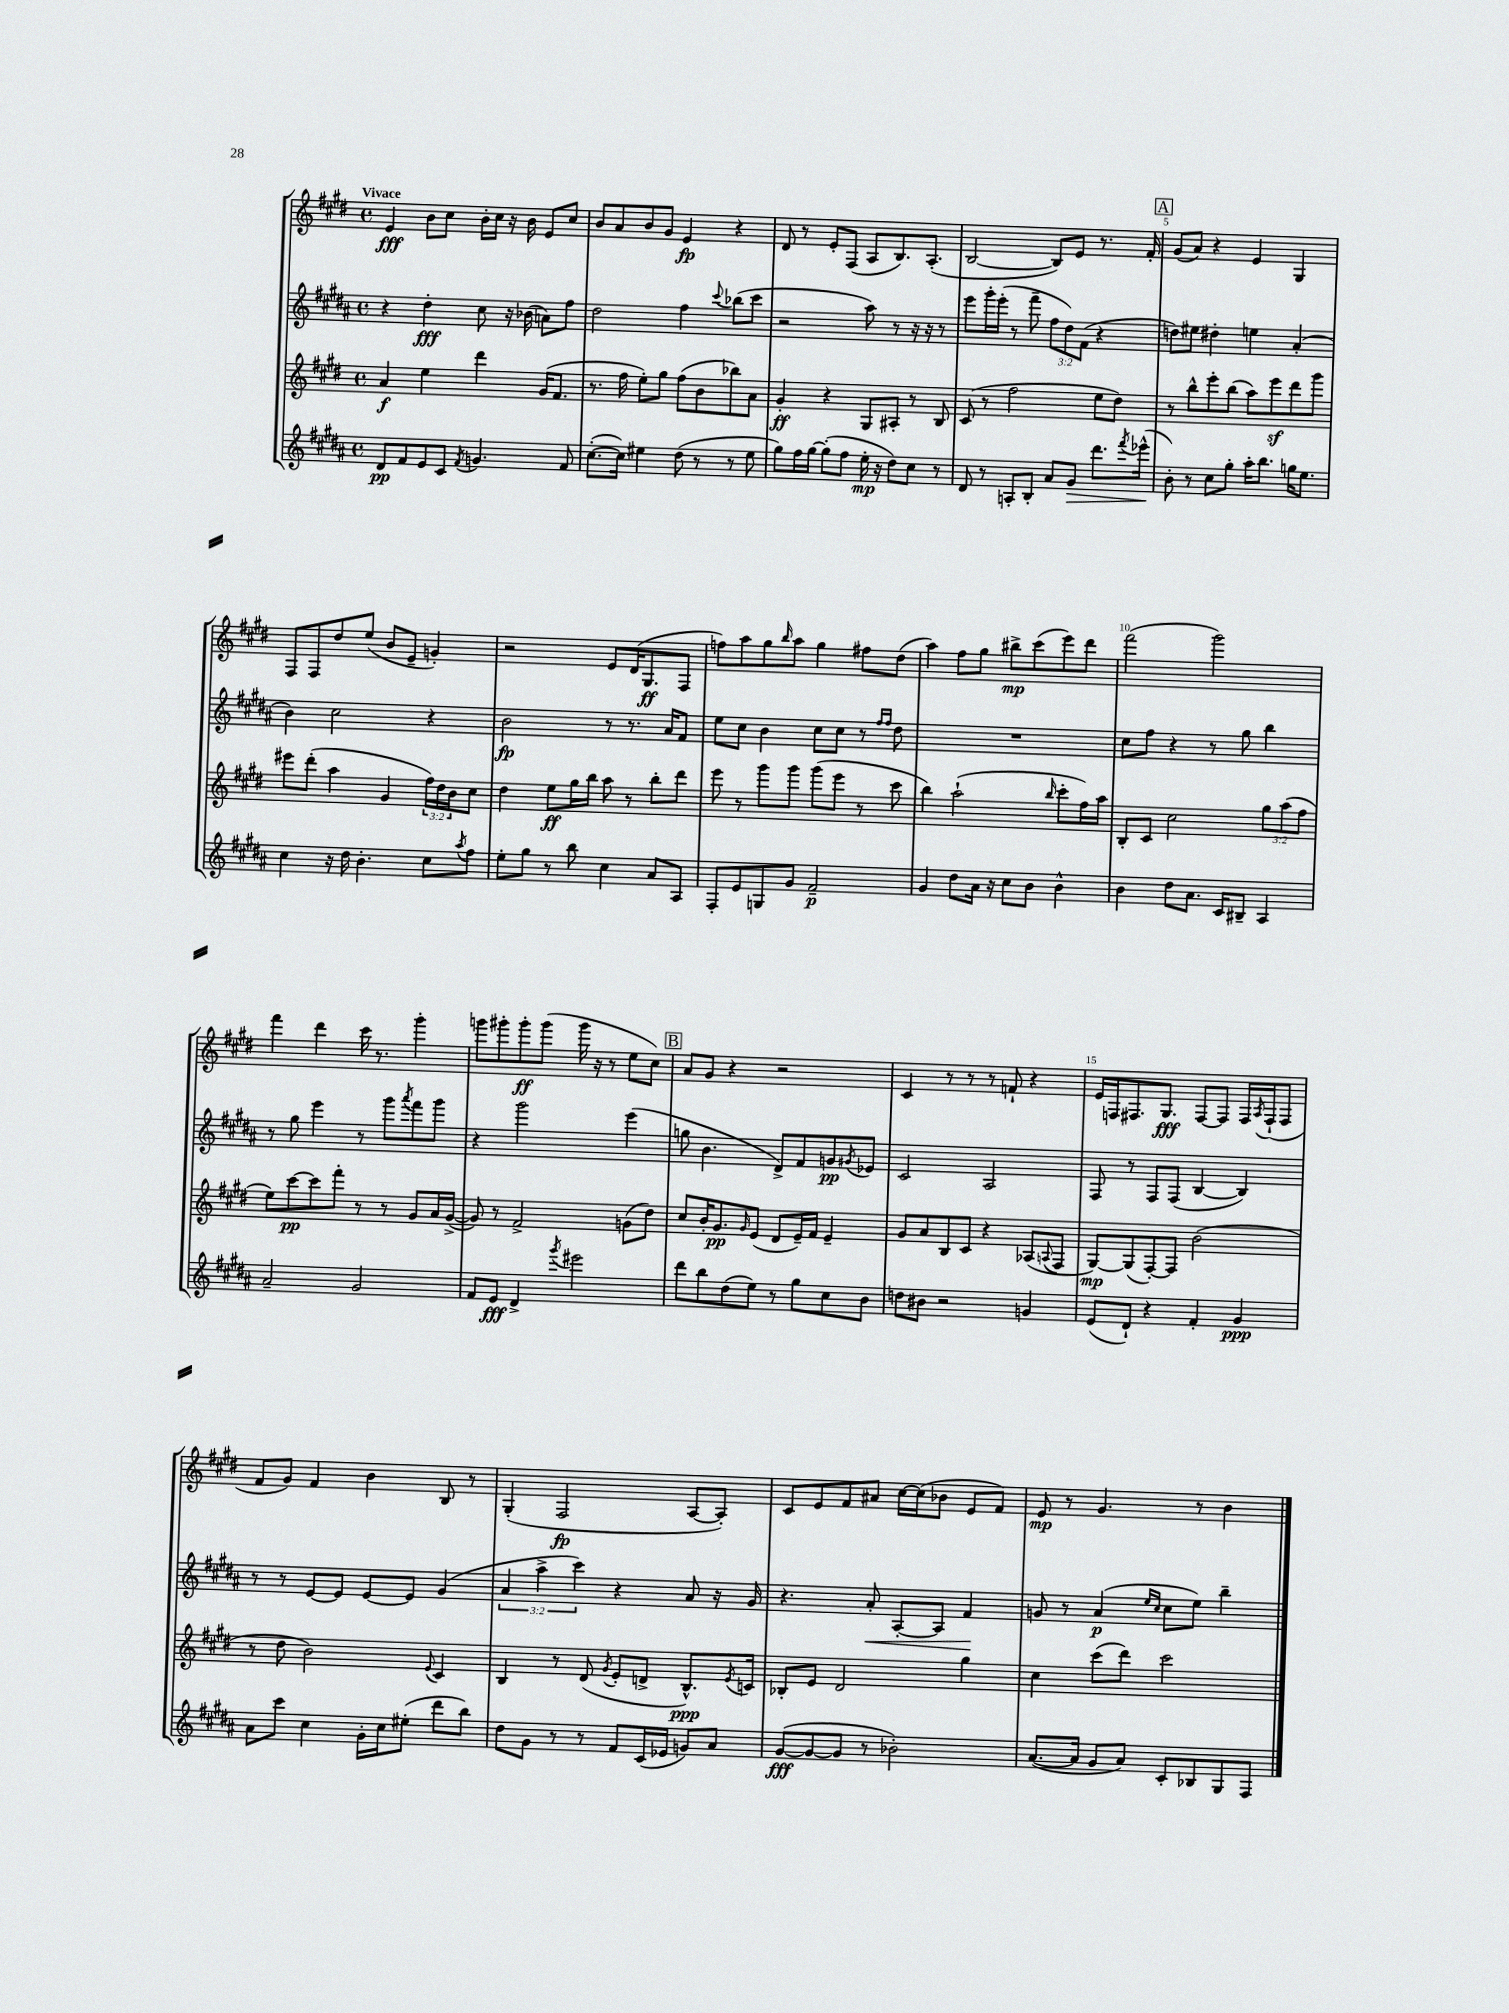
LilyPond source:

<<
\new StaffGroup <<
\new Staff = "s0" {
    \clef treble \key e \major \defaultTimeSignature \time 4/4 \tempo "Vivace"
    e'4\fff b'8 cis''8 b'16-. cis''16 r16 b'16 e'8 cis''8 |
    b'8 a'8 b'8 gis'8 e'4\fp r4 |
    dis'8 r8 e'8-. fis8( a8 b8.) a8.-.( |
    b2~ b8) e'8 r8. fis'16-. |
    \mark \markup { \box "A" } gis'8( a'8) r4 e'4 gis4 |
    fis8 fis8 dis''8 e''8( b'8 e'8-- g'4-.) |
    r2 e'8 dis'16( gis8.\ff fis8 |
    f''8) a''8 gis''8 \grace { b''16 } a''8 gis''4 fis''8 dis''8( |
    a''4) fis''8 gis''8 bis''8->\mp cis'''8( e'''8) dis'''8 |
    fis'''2( gis'''2) |
    fis'''4 dis'''4 cis'''16 r8. gis'''4-. |
    g'''8 gis'''8-. gis'''8-.\ff gis'''8( gis'''16 r16 r8 e''8 cis''8) |
    \mark \markup { \box "B" } a'8 gis'8 r4 r2 |
    cis'4 r8 r8 r8 f'8-! r4 |
    e'16 f16 fis8. gis8.\fff fis8~ fis8 fis16 \acciaccatura { a8 } fis16-!( fis8 |
    fis'8 gis'8) fis'4 b'4 b8 r8 |
    gis4-.( fis2\fp a8~ a8-.) |
    cis'8 e'8 fis'8 ais'8 cis''16~ cis''16( bes'8 e'8 fis'8) |
    e'8\mp r8 gis'4. r8 b'4 \bar "|." |
}
\new Staff = "s1" {
    \clef treble \key b \major \defaultTimeSignature \time 4/4 \override Staff.TupletNumber.text = #tuplet-number::calc-fraction-text
    r4 dis''4-.\fff cis''8 r16 bes'16( a'8) fis''8 |
    dis''2 fis''4 \appoggiatura { cis'''8 } bes''8( cis'''8 |
    r2 ais''8) r8 r16 r16 r8 |
    e'''8 gis'''16-. e'''16-.( r8 fis'''8-- \tuplet 3/2 { fis''8 dis''8) fis'8( } r4 |
    \mark \markup { \box "A" } d''8) eis''8 dis''4-. e''4 ais'4-.( |
    b'4) cis''2 r4 |
    b'2\fp r8 r8. ais'16 fis'8 |
    e''8 cis''8 b'4 cis''8 cis''8 r8 \grace { fis''16 fis''16 } dis''8 |
    R1 |
    cis''8 fis''8 r4 r8 gis''8 b''4 |
    r8 gis''8 e'''4 r8 gis'''8 \acciaccatura { ais'''8 } fis'''8 gis'''8 |
    r4 gis'''2 e'''4( |
    \mark \markup { \box "B" } g''8 b'4. dis'8->) fis'8 g'8\pp \acciaccatura { gis'8 } ees'8 |
    cis'2 ais2 |
    fis8 r8 fis8 fis8( b4~ b4) |
    r8 r8 e'8~ e'8 e'8~ e'8 gis'4( |
    \tuplet 3/2 { ais'4 ais''4-> cis'''4) } r4 ais'8 r16 gis'16 |
    r4. ais'8-.\< ais8~-. ais8 fis'4\! |
    g'8 r8 ais'4\p( \grace { e''16 cis''16 } cis''8 e''8) b''4-- \bar "|." |
}
\new Staff = "s2" {
    \clef treble \key e \major \defaultTimeSignature \time 4/4 \override Staff.TupletNumber.text = #tuplet-number::calc-fraction-text
    a'4\f e''4 dis'''4 gis'16( fis'8. |
    r8. fis''16 e''8-.) gis''8 fis''8( b'8 bes''8) a'8 |
    gis'4-.\ff r4 gis8 ais8-. r8 b8 |
    cis'8( r8 fis''2 e''8 dis''8) |
    \mark \markup { \box "A" } r8 b''8-^ e'''8-. b''8( a''8) e'''8\sf dis'''8 gis'''8 |
    eis'''8 dis'''8-.( a''4 gis'4 \tuplet 3/2 { fis''16) dis''16 b'16 } cis''8 |
    dis''4 e''8\ff gis''16 b''16 a''8 r8 b''8-. dis'''8 |
    e'''8 r8 gis'''8 gis'''8 gis'''8( e'''8 r8 cis'''8 |
    b''4) a''2-!( \grace { b''16 } cis'''8-. fis''16) a''16 |
    b8-. cis'8 cis''2 \tuplet 3/2 { gis''8 a''8( fis''8 } |
    e''8) cis'''8~\pp cis'''8 fis'''8-. r8 r8 gis'8 a'16 gis'16~->( |
    gis'8) r8 fis'2-> g'8( dis''8) |
    \mark \markup { \box "B" } cis''8 b'16-. gis'8.\pp \grace { gis'16 } e'8( dis'8 e'16--) fis'16 e'4-- |
    gis'8 a'8 b8 cis'8 r4 aes8( \appoggiatura { a8 } fis8 |
    gis8~\mp) gis8( fis8~-.) fis8 b'2( |
    r8 dis''8 b'2) \appoggiatura { e'8 } cis'4 |
    b4 r8 dis'8( \acciaccatura { gis'8 } e'8-. d'8-> b8.-^\ppp) \acciaccatura { e'8 } c'16 |
    bes8-. e'8 dis'2 gis''4 |
    cis''4 cis'''8( dis'''8) cis'''2 \bar "|." |
}
\new Staff = "s3" {
    \clef treble \key b \major \defaultTimeSignature \time 4/4
    dis'8\pp fis'8 e'8 cis'8 \acciaccatura { fis'8 } g'4. fis'8 |
    cis''8.~-.( cis''16) eis''4 dis''8( r8 r8 eis''8 |
    gis''8) fis''16 gis''16~ gis''8-.( fis''8 e''16-.\mp r16 dis''8) cis''8 r8 |
    dis'8 r8 a8-. b8-. ais'8 gis'8\> dis'''8. \acciaccatura { fis'''8 } ees'''16-^\!( |
    \mark \markup { \box "A" } b'8-.) r8 cis''8 gis''8-. ais''16-. b''8. g''16 e''8. |
    cis''4 r16 dis''16 b'4.-. cis''8 \acciaccatura { ais''8 } fis''8 |
    e''8-. gis''8 r8 b''8 cis''4 ais'8 ais8 |
    fis8-. e'8 g8 gis'8 fis'2--\p |
    gis'4 dis''8 ais'16 r16 cis''8 b'8 b'4-^ |
    b'4 dis''8 ais'8. cis'16 bis8-- ais4 |
    ais'2-- gis'2 |
    fis'8 e'8\fff dis'4-> \acciaccatura { gis'''8 } eis'''2 |
    \mark \markup { \box "B" } dis'''8 b''8 dis''8( e''8) r8 gis''8 cis''8 b'8 |
    d''8 bis'8 r2 g'4 |
    e'8( dis'8-!) r4 fis'4-. gis'4\ppp |
    ais'8 cis'''8 cis''4 gis'16-. cis''16 eis''8-.( dis'''8 b''8) |
    dis''8 gis'8 r8 r8 fis'8 cis'16( ees'16 g'8) ais'8 |
    gis'8~\fff( gis'8~ gis'8 r8 bes'2-.) |
    ais'8.~( ais'16 gis'8 ais'8) cis'8-. bes8 gis8 fis8 \bar "|." |
}
>>
>>
\layout { \context { \Score \override BarNumber.break-visibility = ##(#f #t #t) barNumberVisibility = #(every-nth-bar-number-visible 5) } }
